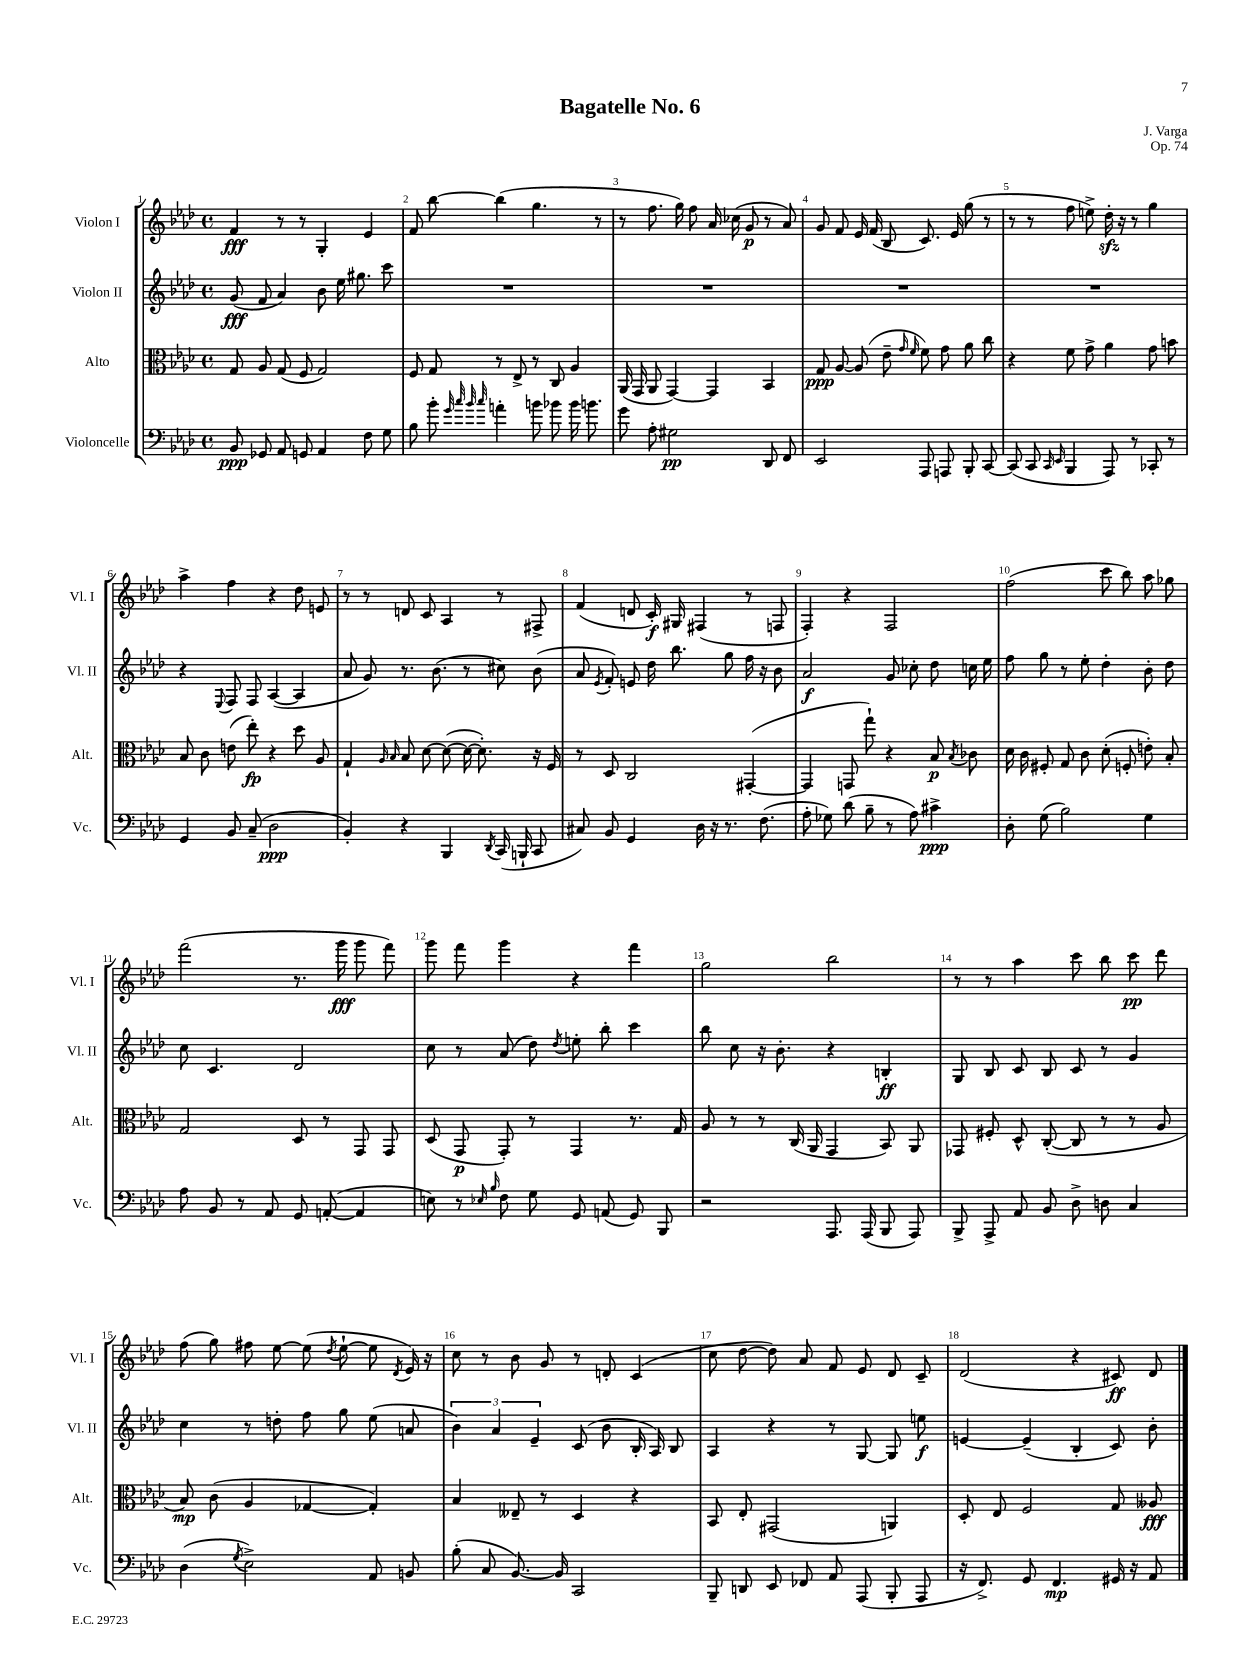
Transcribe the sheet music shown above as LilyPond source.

\header { title = "Bagatelle No. 6" composer = "J. Varga" opus = "Op. 74" }
<<
\new StaffGroup <<
\new Staff = "s0" \with { instrumentName = "Violon I" shortInstrumentName = "Vl. I" } {
    \clef treble \key aes \major \defaultTimeSignature \time 4/4
    \autoBeamOff f'4\fff r8 r8 g4-. ees'4 |
    f'8 bes''8~ bes''4( g''4. r8 |
    r8 f''8. g''16) f''8 aes'16 ces''16( g'8\p r8 aes'8) |
    g'8 f'8 ees'16 f'16( bes8 c'8.) ees'16 g''8( r8 |
    r8 r8 f''8 e''8->) des''16-.\sfz r16 r8 g''4 |
    aes''4-> f''4 r4 des''8 e'8 |
    r8 r8 d'8 c'8 aes4 r8 fis8-> |
    f'4( d'8 c'16-.\f) gis16 fis4( r8 f8 |
    f4-.) r4 f2 |
    f''2( c'''8 bes''8) aes''8 ges''8 |
    f'''2( r8. g'''16\fff g'''8 f'''8) |
    g'''8 f'''8 g'''4 r4 f'''4 |
    g''2 bes''2 |
    r8 r8 aes''4 c'''8 bes''8 c'''8\pp des'''8 |
    f''8( g''8) fis''8 ees''8~ ees''8( \acciaccatura { des''8 } ees''8~-! ees''8 \acciaccatura { des'8 } ees'16) r16 |
    c''8 r8 bes'8 g'8 r8 d'8-. c'4( |
    c''8 des''8~ des''8) aes'8 f'8 ees'8 des'8 c'8-- |
    des'2( r4 cis'8\ff) des'8 \bar "|." |
}
\new Staff = "s1" \with { instrumentName = "Violon II" shortInstrumentName = "Vl. II" } {
    \clef treble \key aes \major \defaultTimeSignature \time 4/4
    \autoBeamOff g'8\fff( f'8 aes'4) bes'8 ees''16 gis''8. c'''8 |
    R1 |
    R1 |
    R1 |
    R1 |
    r4 \appoggiatura { ees8 } f8 f8 aes4~( aes4 |
    aes'8 g'8) r8. bes'8.( r8 cis''8) bes'8( |
    aes'8 \acciaccatura { ees'8 } f'8-.) e'8 des''16 bes''8. g''8 f''16 r16 bes'8 |
    aes'2\f g'8 ces''8-. des''8 c''16 ees''16 |
    f''8 g''8 r8 ees''8-. des''4-. bes'8-. des''8 |
    c''8 c'4. des'2 |
    c''8 r8 aes'8( des''8) \acciaccatura { des''8 } e''8-. bes''8-. c'''4 |
    bes''8 c''8 r16 bes'8.-. r4 b4-.\ff |
    g8 bes8 c'8 bes8 c'8 r8 g'4 |
    c''4 r8 d''8-. f''8 g''8 ees''8( a'8 |
    \tuplet 3/2 { bes'4) aes'4 ees'4-- } c'8( bes'8 bes16-. aes16) bes8 |
    aes4 r4 r8 g8~ g8 e''8\f |
    e'4~ e'4--( bes4-. c'8) bes'8-. \bar "|." |
}
\new Staff = "s2" \with { instrumentName = "Alto" shortInstrumentName = "Alt." } {
    \clef alto \key aes \major \defaultTimeSignature \time 4/4
    \autoBeamOff g8 aes8 g8( f8 g2) |
    f8 g8 r8 ees8-> r8 c8 aes4 |
    aes,16( g,16 aes,8 g,4~) g,4 bes,4 |
    g8\ppp aes8~ aes8( ees'8-- \grace { g'16 f'16 } f'8) g'8 aes'8 c''8 |
    r4 f'8 g'8-> aes'4 g'8 b'8 |
    bes8 c'8 e'8( ees''8-.\fp) r4 des''8 aes8 |
    g4-! \grace { aes16 bes16 } bes8 des'8~ des'8~( des'16~ des'8.-.) r16 f16 |
    r8 des8 c2 gis,4~-.( |
    gis,4 g,8 g''8-!) r4 bes8\p \acciaccatura { bes8 } ces'8 |
    des'16 c'16 fis8-. g8 c'8 des'8-.( f8-. e'8-.) bes8-. |
    g2 des8 r8 g,8 g,8 |
    des8( g,8\p g,8-.) r8 g,4 r8. g16 |
    aes8 r8 r8 c16( aes,16 g,4 bes,8) aes,8 |
    ges,8 fis8-. des8-^ c8~-.( c8 r8 r8 aes8 |
    bes8\mp) c'8( aes4 ges4~ ges4-.) |
    bes4 eeses8-- r8 des4 r4 |
    bes,8 ees8-. gis,2( a,4) |
    des8-. ees8 f2 g8 aeses8\fff \bar "|." |
}
\new Staff = "s3" \with { instrumentName = "Violoncelle" shortInstrumentName = "Vc." } {
    \clef bass \key aes \major \defaultTimeSignature \time 4/4
    \autoBeamOff bes,8\ppp ges,8 aes,8 g,8 aes,4 f8 g8 |
    bes8 bes'8-. \grace { g'32 c''32 bes'32 c''32 } a'4-. b'8 bes'8 bes'16 b'8. |
    g'8 aes8-. gis2\pp des,8 f,8 |
    ees,2 aes,,8 a,,8 bes,,8-. c,8~ |
    c,8( c,8 \grace { c,16 ees,16 } bes,,4 aes,,8) r8 ces,8-. r8 |
    g,4 bes,8 c8--( des2\ppp |
    bes,4-.) r4 bes,,4 \acciaccatura { des,8 } c,16( b,,16-! c,8 |
    cis8) bes,8 g,4 des16 r16 r8. f8.( |
    aes8-. ges8) des'8( bes8-- r8 aes8) cis'4->\ppp |
    des8-. g8( bes2) g4 |
    aes8 bes,8 r8 aes,8 g,8 a,8~-.( a,4 |
    e8) r8 \grace { ees16 bes16 } f8 g8 g,8 a,8( g,8) bes,,8 |
    r2 aes,,8. aes,,16( bes,,8 aes,,8) |
    bes,,8-> aes,,8-> aes,8 bes,8 des8-> d8 c4 |
    des4( \acciaccatura { g8 } ees2->) aes,8 b,8 |
    bes8-.( c8 bes,8.~) bes,16 c,2 |
    bes,,8-- d,8 ees,8 fes,8 aes,8 aes,,8( bes,,8-. aes,,8 |
    r16 f,8.->) g,8 f,4.\mp gis,16 r16 aes,8 \bar "|." |
}
>>
>>
\layout { \context { \Score \override BarNumber.break-visibility = ##(#f #t #t) barNumberVisibility = #all-bar-numbers-visible } }
